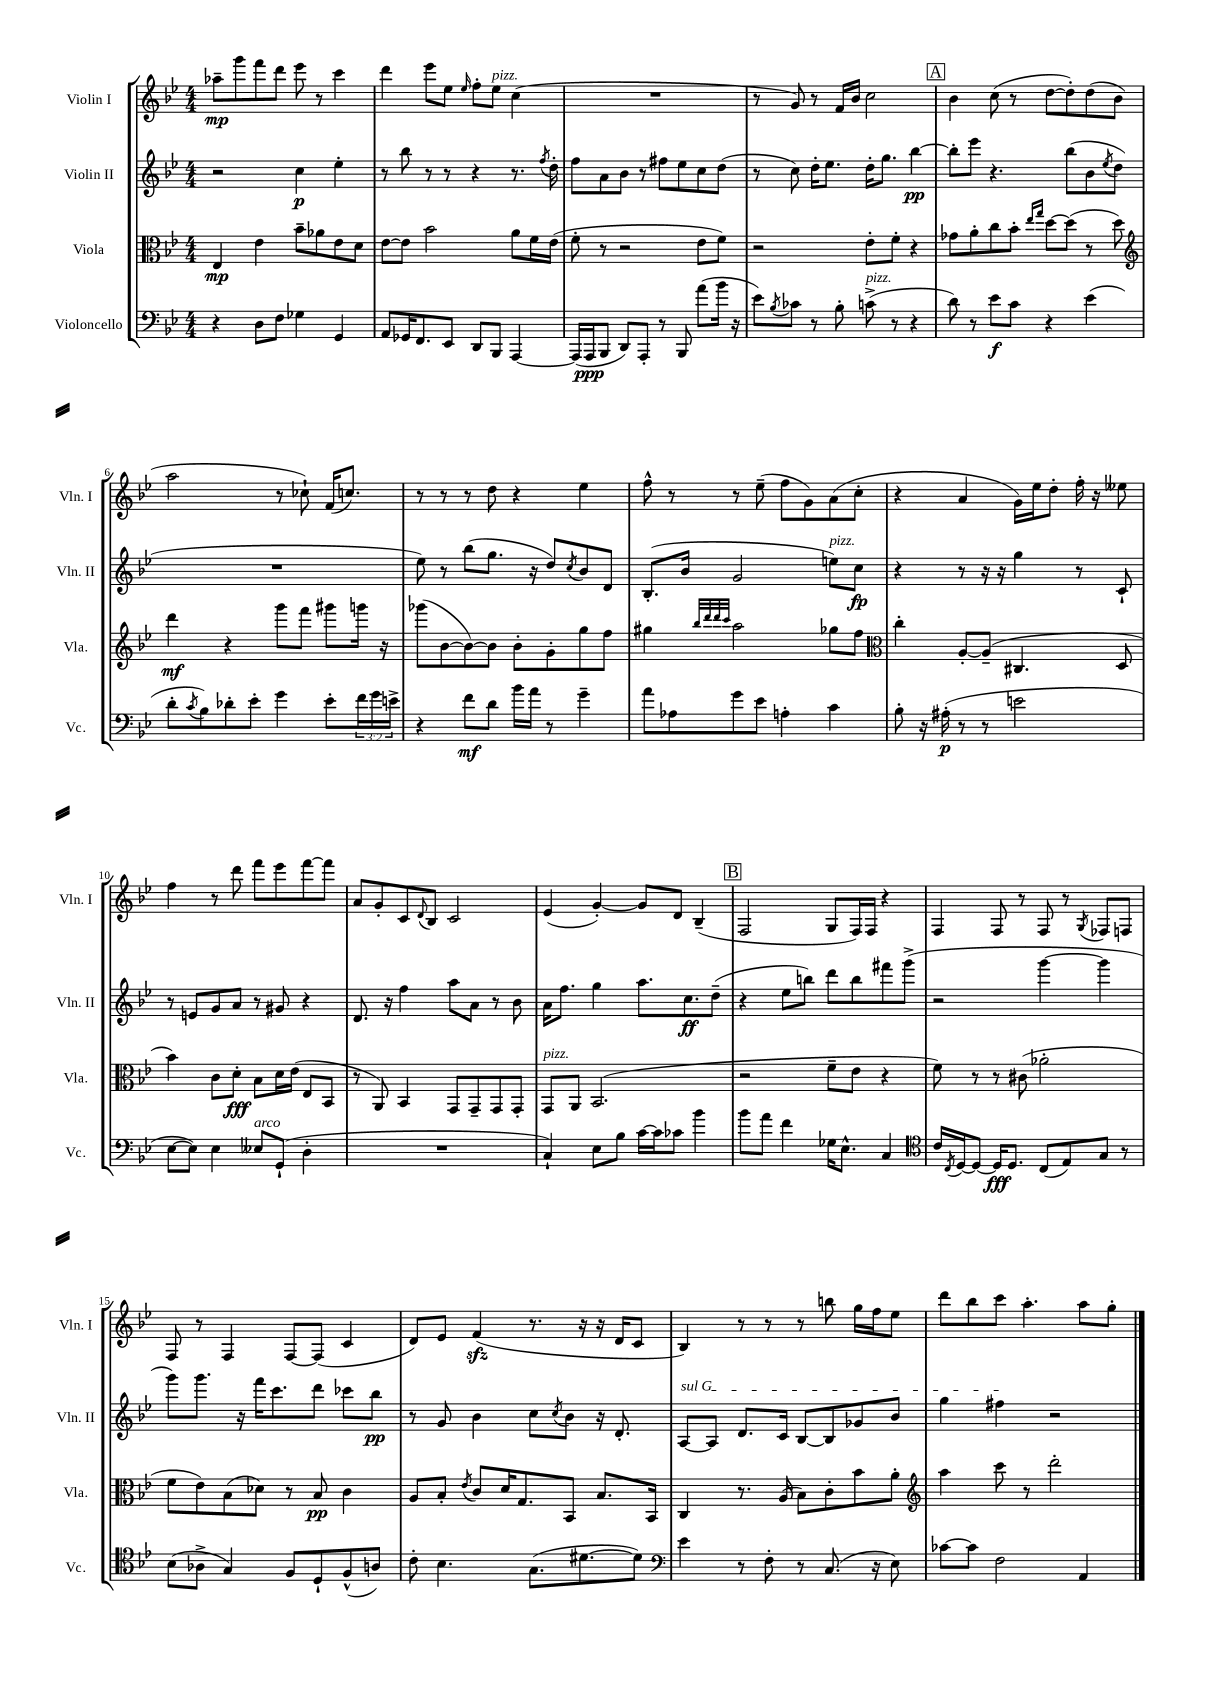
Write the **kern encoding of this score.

**kern	**kern	**kern	**kern
*staff4	*staff3	*staff2	*staff1
*clefF4	*clefC3	*clefG2	*clefG2
*k[b-e-]	*k[b-e-]	*k[b-e-]	*k[b-e-]
*M4/4	*M4/4	*M4/4	*M4/4
4r	4E-	2r	8aa-~
.	.	.	8ggg
8D	4e-	.	8fff
8F	.	.	8ddd
4G-	8b-~	4cc	8eee-
.	8a-	.	8r
4GG	8e-	4ee-'	4ccc
.	8d	.	.
=	=	=	=
8AA	[8e-	8r	4ddd
16GG-	8e-]	8bb-	.
8.FF	.	.	.
.	2b-	8r	8eee-
8EE-	.	8r	8ee-
.	.	.	16qqee-
8DD	.	4r	8ff'
8BBB-	.	.	8ee-
[4AAA	8a	8.r	(4cc
.	16f	.	.
.	.	8qff	.
.	(16e-	16dd'	.
=	=	=	=
(16AAA]	8f'	8ff	1r
16AAA	.	.	.
8BBB-	8r	8a	.
8DD)	2r	8b-	.
8AAA'	.	8r	.
8r	.	8ff#	.
8BBB-	.	8ee-	.
(8a	8e-	8cc	.
16b-	8f)	(8dd	.
16r	.	.	.
=	=	=	=
8e-)	2r	8r	8r
8qB-	.	.	.
8c-	.	8cc)	8g)
8r	.	16dd'	8r
.	.	8.ee-	.
8B-'	.	.	16f
.	.	.	16b-
(8c^	8e-'	16dd'	2cc
.	.	8.gg	.
8r	8f'	.	.
4r	4r	[4bb-	.
=	=	=	=
8d)	8g-	8bb-']	4b-
8r	8a'	8eee-	.
8e-	8cc	4.r	(8cc
8c	8b-'	.	8r
.	16qqee-	.	.
.	16qqgg	.	.
4r	[8dd	.	[8dd
.	(8dd]	(8bb-	8dd'])
(4e-	8r	8b-	(8dd
.	.	8qee-	.
.	8dd)	8dd	8b-
=	=	=	=
*	*clefG2	*	*
8d'	4ddd	1r	2aa
8qc	.	.	.
8B-)	.	.	.
8d-'	4r	.	.
8e-'	.	.	.
4g	8ggg	.	8r
.	8fff	.	8cc-`)
8e-'	8ggg#	.	(16f
.	.	.	8.cc)
24f	16ggg	.	.
24g	.	.	.
.	16r	.	.
24e^	.	.	.
=	=	=	=
4r	(8ggg-	8ee-)	8r
.	[8b-	8r	8r
8f	8b-_)	(8bb-	8r
8d	8b-]	8.gg	8dd
16b-	8b-'	.	4r
16a	.	16r	.
8r	8g'	8dd)	.
.	.	8qcc	.
4g~	8gg	8b-	4ee-
.	8ff	8d	.
=	=	=	=
8a	4gg#	(8.B-'	8ff^^
8A-	.	.	8r
.	.	16b-	.
.	32qqbb-	.	.
.	32qqddd	.	.
.	32qqddd	.	.
.	32qqccc	.	.
8g	2aa	2g	8r
8e-	.	.	(8ee-~
4A'	.	.	8ff
.	.	.	8g)
4c	8gg-	8ee)	(8a
.	8ff	8cc	8cc'
=	=	=	=
*	*clefC3	*	*
8B-'	4cc'	4r	4r
16r	.	.	.
(16A#'	.	.	.
8r	[8A'	8r	4a
8r	(8A~]	16r	.
.	.	16r	.
2e	4.C#	4gg	16g)
.	.	.	16ee-
.	.	.	8dd'
.	.	8r	16ff'
.	.	.	16r
.	8D	8c`	8ee--
=	=	=	=
[8E-	4b-)	8r	4ff
8E-])	.	8e	.
4E-	8c	8g	8r
.	8d'	8a	8ddd
8E--	8B-	8r	8fff
(8GG`	16d	8g#	8eee-
.	(16e-	.	.
4D'	8E-	4r	[8fff
.	8BB-	.	8fff]
=	=	=	=
1r	8r	8.d	8a
.	8AA)	.	8g'
.	.	16r	.
.	4BB-	4ff	8c
.	.	.	8qqd
.	.	.	8B-
.	8GG	8aa	2c
.	8GG~	8a	.
.	8GG	8r	.
.	8GG'	8b-	.
=	=	=	=
4C`)	8GG	16a	(4e-
.	.	8.ff	.
.	8AA	.	.
8E-	(2.BB-	4gg	[4g')
8B-	.	.	.
[16c	.	8.aa	8g]
16c]	.	.	.
8c-	.	.	8d
.	.	8.cc	.
4b-	.	.	(4B-~
.	.	(8dd~	.
=	=	=	=
8b-	2r	4r	2F
8a	.	.	.
4f	.	8ee-	.
.	.	8bb)	.
16G-	8f~	8ddd	8G
8.E-^^	.	.	.
.	8e-	8bb	16F)
.	.	.	16F
4C	4r	8fff#	4r
.	.	(8ggg^	.
=	=	=	=
*clefC4	*	*	*
16c	8f)	2r	4F
8qC	.	.	.
[16D	.	.	.
8D_	8r	.	.
16D]	8r	.	8F
8.D	.	.	.
.	(8c#	.	8r
(8C	2a-'	[4ggg	8F
8E-)	.	.	8r
.	.	.	8qG
8G	.	4ggg]	8F-
8r	.	.	8F
=	=	=	=
(8B-	8f	8ggg)	8F
8A-^	8e-)	8.ggg	8r
4G)	(8B-	.	4F
.	.	16r	.
.	8d-)	16fff	.
.	.	8.ccc	.
8F	8r	.	[8F
8D`	8B-	8ddd	(8F]
(8F^^	4c	8ccc-	4c
8A)	.	8bb-	.
=	=	=	=
8c'	8A	8r	8d)
4.B-	8B-'	8g	8e-
.	8qe-	.	.
.	8c	4b-	(4f
.	16d	.	.
.	8.G	.	.
(8.G	.	8cc	8.r
.	.	8qcc	.
.	8BB-	8b-	.
[8.d#	.	.	16r
.	8.B-	16r	16r
.	.	8.d'	16d
8d#])	.	.	8c
.	16BB-	.	.
=	=	=	=
*clefF4	*	*	*
4e-	4C	[8A	4B-)
.	.	8A]	.
8r	8.r	8.d	8r
8F'	.	.	8r
.	(16A	16c	.
8r	8B-)	[8B-	8r
(8.C	8c'	8B-]	8bb
.	8b-	8g-	16gg
16r	.	.	16ff
8E-)	8a'	8b-	8ee-
=	=	=	=
*	*clefG2	*	*
[8c-	4aa	4gg	8ddd
8c-]	.	.	8bb-
2F	8ccc	4ff#	8ccc
.	8r	.	4.aa'
.	2ddd'	2r	.
4AA	.	.	8aa
.	.	.	8gg'
==	==	==	==
*-	*-	*-	*-
